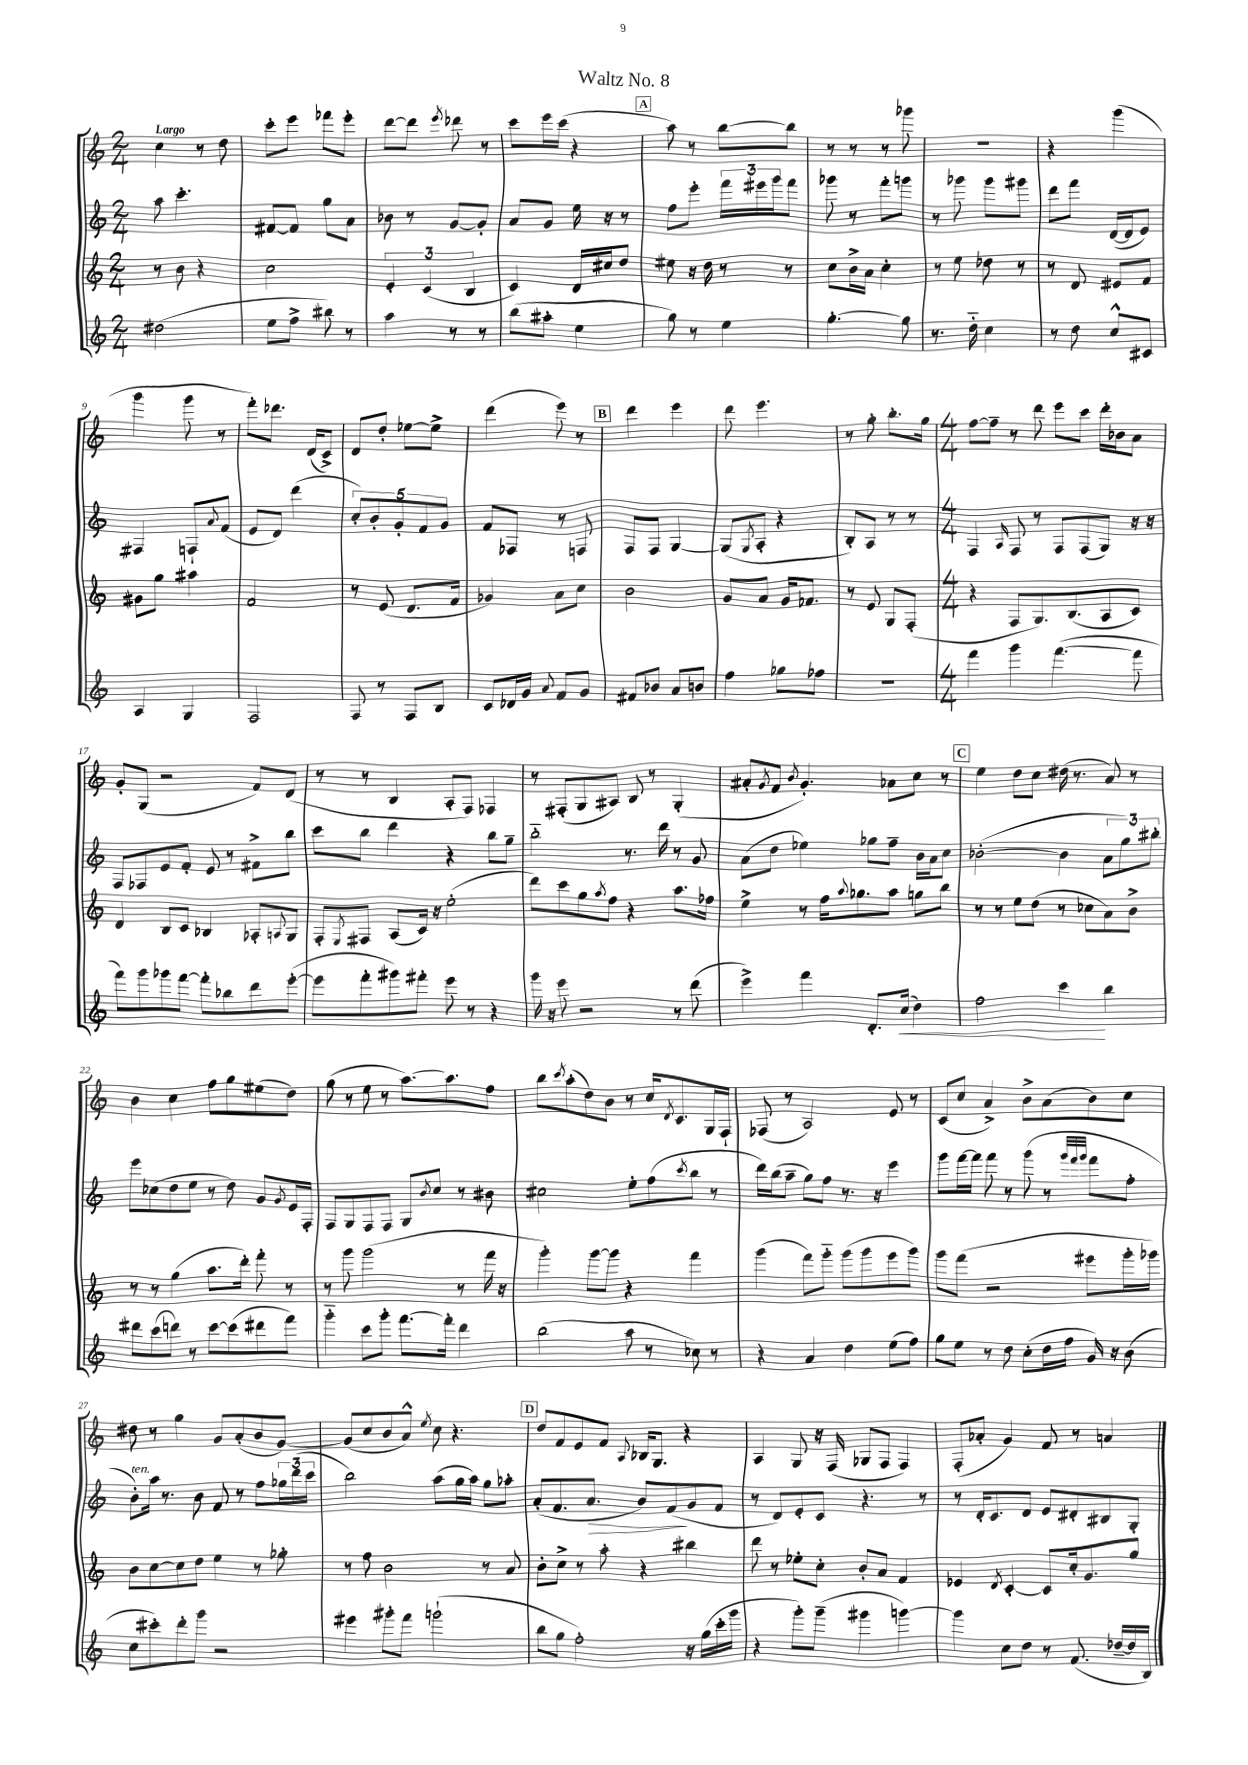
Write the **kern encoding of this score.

**kern	**kern	**kern	**kern
*staff4	*staff3	*staff2	*staff1
*clefG2	*clefG2	*clefG2	*clefG2
*k[]	*k[]	*k[]	*k[]
*M2/4	*M2/4	*M2/4	*M2/4
(2dd#	8r	8aa	4cc
.	8b	4.ccc'	.
.	4r	.	8r
.	.	.	8dd
=	=	=	=
8ee	2cc	[8f#	8ccc'
8ff^	.	8f#]	8eee
8bb#)	.	8gg	8fff-
8r	.	8a	8eee'
=	=	=	=
4aa	6e'	8b-	[8ddd
.	.	8r	8ddd]
.	(6c	.	.
.	.	.	8qeee
8r	.	[8g	8ddd-
.	6B	.	.
8r	.	8g']	8r
=	=	=	=
(8bb	4c)	8a	8ccc
8aa#'	.	8g	16eee
.	.	.	(16ccc
4ee	16d	16ee	4r
.	16cc#	16r	.
.	8dd	8r	.
=	=	=	=
8gg)	8ee#	8ff	8aa)
8r	16r	8eee'	8r
.	16dd	.	.
4ee	8r	24fff	[8bb
.	.	24eee#	.
.	.	24ggg	.
.	8r	8fff	8bb]
=	=	=	=
[4.gg'	8cc	8ggg-	8r
.	16b^	8r	8r
.	16a	.	.
.	4cc'	8fff'	8r
8gg]	.	8ggg	8ggg-
=	=	=	=
8.r	8r	8r	2r
.	8ee	8ggg-	.
16dd'~	.	.	.
4cc	8dd-	8ggg-	.
.	8r	8ggg#	.
=	=	=	=
8r	8r	8ddd	4r
8dd	8d	8fff	.
8cc^^	8e#	([16d	(4ggg
.	.	16d]	.
8c#	8f	8e)	.
=	=	=	=
4A	8g#	4F#	4ggg
.	8gg	.	.
4G	4aa#	8F`	8ggg
.	.	8qqa	.
.	.	(8f	8r
=	=	=	=
2F	2f	8e	8fff')
.	.	8d)	8.ddd-
.	.	(4ddd	.
.	.	.	(16d
.	.	.	8c^)
=	=	=	=
8F	8r	10cc')	8d
.	.	10b'	.
8r	(8e	.	8dd'
.	.	10g'	.
8F	8.d	.	[8ee-
.	.	10f	.
8B	.	.	8ee-^]
.	.	10g	.
.	16f	.	.
=	=	=	=
8c	4g-)	8f	(4ddd
16d-	.	8F-	.
16g	.	.	.
8qqa	.	.	.
8f	8a	8r	8eee)
8g	8cc	8F	8r
=	=	=	=
8f#	2b	8F	4ddd
8b-	.	8F	.
8a	.	[4G	4eee
8b	.	.	.
=	=	=	=
4ff	8g	(8G]	8ddd
.	.	8qG	.
.	8a	8A'	4.eee
8gg-	16g	4r	.
.	8.f-	.	.
8ff-	.	.	.
=	=	=	=
2r	8r	8B')	8r
.	8e	8A	8gg'
.	8G	8r	8.bb'
.	(8F'	8r	.
.	.	.	16gg
=	=	=	=
*M4/4	*M4/4	*M4/4	*M4/4
4fff	4r	4F	[8ff
.	.	.	8ff~]
.	.	16qqA	.
4ggg	8F	8F	8r
.	8.G)	8r	8ddd
([4.fff	.	8F	8eee
.	(8.B	.	.
.	.	(8F	8ccc
.	8A	8G)	16ddd'
.	.	.	16b-
8fff]	8c)	16r	8a
.	.	16r	.
=	=	=	=
8fff)	4d	8F	8g'
8ggg	.	8F-	(8G
8ggg-	8B	8e	2r
[8fff	8c	8f'	.
8fff']	4B-	8e	.
8bb-	.	8r	.
8ddd	8A-'	8f#^	8f)
.	8qqA	.	.
([8eee'	8G	8bb	(8d
=	=	=	=
8eee]	8F'	8ccc	8r
.	8qE	.	.
8fff'	8F#	8bb	8r
8ggg#)	(8A	4ddd	4B
8fff#'	16c)	.	.
.	16r	.	.
8eee	(2ee'	4r	8A'
8r	.	.	8F)
4r	.	8bb	4F-
.	.	8gg~	.
=	=	=	=
16ggg	8ddd)	2bb'~	8r
16r	.	.	.
8eee	8ccc	.	(8F#'
2r	8gg	.	8G
.	8qaa	.	.
.	8ff	.	8A#)
.	4r	8.r	8B
.	.	.	8r
.	.	16ddd	.
8r	8.aa	8r	(4G'
(8ddd	.	8g	.
.	16ff-	.	.
=	=	=	=
4eee^)	4ee^	(8a	8a#'
.	.	.	8qg
.	.	8dd	8f
.	.	.	8qb
4fff	8r	4ee-)	4.g')
.	16ff	.	.
.	8qqaa	.	.
.	8.gg-	.	.
8.d'	.	8gg-	.
.	8aa	8ff~	8a-
(16cc	.	.	.
4dd)	8gg	16b	8cc
.	.	16a	.
.	8bb	8cc	8r
=	=	=	=
2ff	8r	([2b-'	4ee
.	8r	.	.
.	8ee	.	8dd
.	(8dd	.	8cc
4ccc	8r	4b-]	(16dd#
.	.	.	8.r
.	8cc-	.	.
4bb	8a)	12a	8a)
.	.	12gg)	.
.	8b^	.	8r
.	.	12bb#'	.
=	=	=	=
8ddd#	8r	8eee	4b
(8ccc	8r	(8cc-	.
8ddd)	(4gg	8dd	4cc
8r	.	8ee	.
[8ccc	8.aa	8r	8ff
(8ccc]	.	8dd)	8gg
.	16ddd')	.	.
8ddd#	8fff'	8g	(8ee#
.	.	8qg	.
8fff)	8r	16e	8dd)
.	.	16F'	.
=	=	=	=
4ggg'~	8r	8F	(8gg
.	8ggg	8G	8r
8ccc	(2ggg	8F	8ee
8ggg'	.	8F	8r
[8.fff	.	8G	[8.aa)
.	.	8qb	.
.	.	8cc	.
16fff']	.	.	8.aa]
4ddd	8r	8r	.
.	16fff	8b#	8ff
.	16r	.	.
=	=	=	=
(2bb	4ggg')	2cc#	8bb
.	.	.	8qccc
.	.	.	(8aa'
.	[8ggg	.	8dd)
.	8ggg]	.	8b
8aa	4r	8ee'	8r
8r	.	(8ff	16cc
.	.	.	8qd
.	.	.	8.c
.	.	8qccc	.
8cc-)	4fff	8bb	.
8r	.	8r	16G
.	.	.	16F`
=	=	=	=
4r	(4ggg	16ddd)	(8F-
.	.	(16bb	.
.	.	8aa~	8r
4a	8fff)	8gg)	2A)
.	8ggg'~	8ff	.
4dd	(8ggg	8.r	.
.	8ggg	.	.
.	.	16r	.
(8ee	8eee	4eee	8e
8ff)	8ggg)	.	8r
=	=	=	=
8gg	8ggg	8ggg	(8c
8ee	(8fff	[16fff	8cc
.	.	16fff]	.
8r	2r	8fff	4a^)
8dd	.	8r	.
(8cc'	.	(8ggg	8b^
16dd	.	8r	(8a
16ff	.	.	.
.	.	32qqggg	.
.	.	32qqfff	.
.	.	32qqggg	.
16g)	8eee#	8fff	8b)
16r	.	.	.
(8b	16ggg'	8ff'	8cc
.	16ggg-)	.	.
=	=	=	=
8cc	8b	8b')	8dd#
8ccc#')	[8cc	16aa	8r
.	.	8.r	.
8ddd'	8cc]	.	4gg
8ggg	8dd	8b	.
2r	4ee	8f	8g
.	.	8r	(8a'
.	8r	8ff	8b
.	8gg-'	24gg-	[8g)
.	.	(24ddd	.
.	.	24ccc	.
=	=	=	=
4eee#	8r	2bb)	(8g]
.	8ff	.	8cc
8ggg#'	2b	.	8b
8fff	.	.	8a^^)
.	.	.	8qee
(2ggg`	.	(8aa	8cc
.	.	16gg	4.r
.	.	16aa)	.
.	8r	8gg	.
.	8a	8aa-'	.
=	=	=	=
8bb	8b'	(8a'	8dd
8gg	8cc^	8.f	8f
2ff')	8r	.	8e
.	.	8.a	.
.	8aa'	.	8f
.	.	.	8qqA
.	4r	8b)	16B-
.	.	.	8.G
.	.	(8f	.
16r	4bb#	8g	4r
(16gg	.	.	.
16ccc'	.	8f	.
16ggg	.	.	.
=	=	=	=
4r	8ddd	8r	4A
.	8r	8d)	.
8ggg')	8ee-'	8e'	8G
(8ggg~	8cc'	8c	16r
.	.	.	(16F
4ggg#	8b'	4.r	8G-
.	8a	.	8F
[4ggg)	4f	.	4F)
.	.	8r	.
=	=	=	=
4ggg]	4e-	8r	(8F'
.	.	16d'	8a-'
.	.	8.c	.
.	8qd	.	.
8cc	[4c'	.	4g)
8dd	.	8d	.
8r	8c]	8e	8f
(8.f	16cc'	8d#'	8r
.	8.g	.	.
.	.	8B#	4a
[16dd-~	.	.	.
16dd-]	8gg	8G'	.
16B)	.	.	.
==	==	==	==
*-	*-	*-	*-
